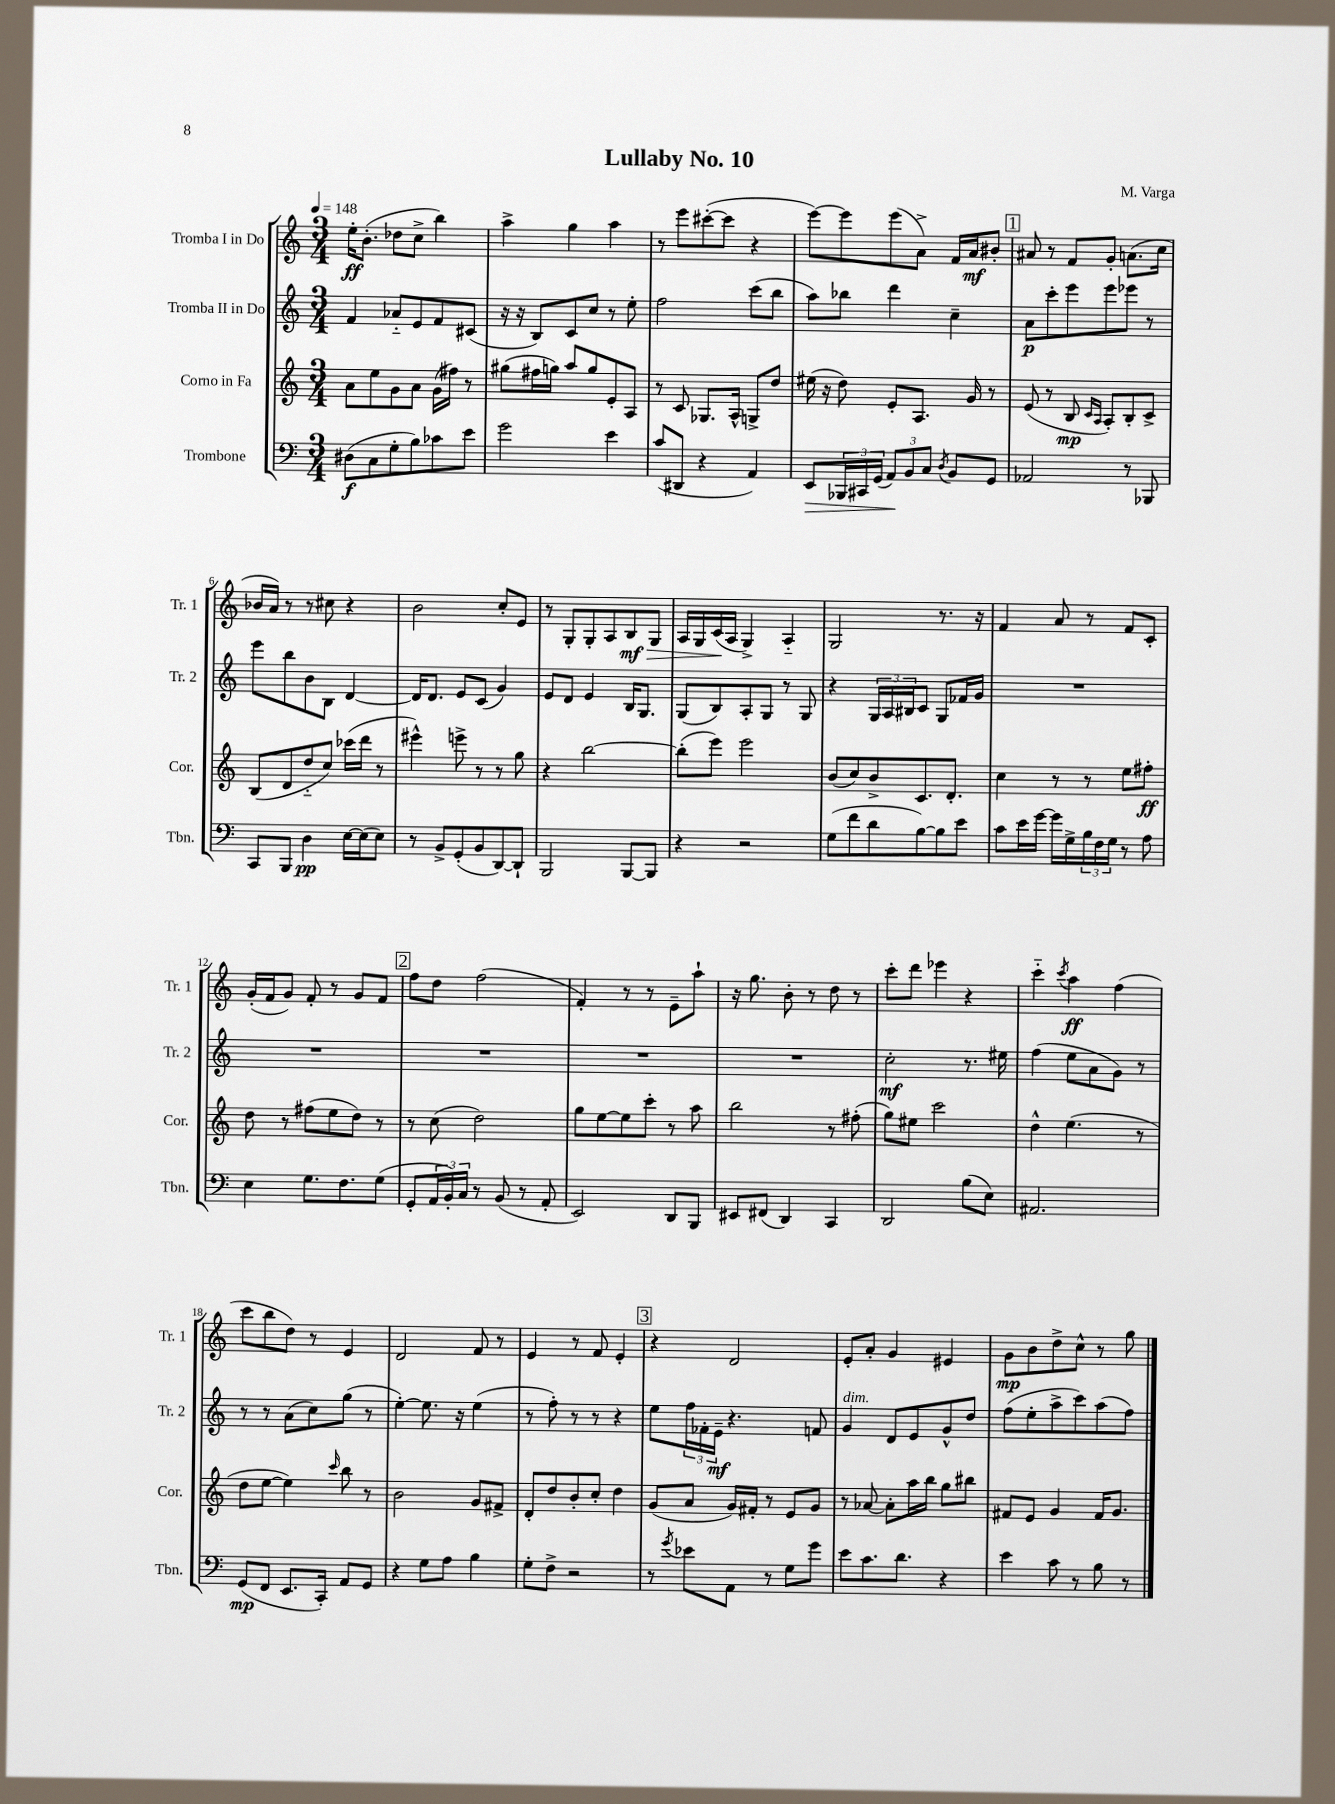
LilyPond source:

\header { title = "Lullaby No. 10" composer = "M. Varga" }
<<
\new StaffGroup <<
\new Staff = "s0" \with { instrumentName = "Tromba I in Do" shortInstrumentName = "Tr. 1" } {
    \clef treble \key c \major \numericTimeSignature \time 3/4 \tempo 4 = 148
    e''16-.\ff b'8.-.( des''8 c''8-> b''4) |
    a''4-> g''4 a''4 |
    r8 e'''8 cis'''8~-.( cis'''8 r4 |
    e'''8~) e'''8 e'''8( a'8->) f'16 a'16\mf bis'8-. |
    \mark \markup { \box "1" } ais'8 r8 f'8 g'8-. a'8.( c''16 |
    bes'16 a'16) r8 r8 cis''8 r4 |
    b'2 c''8-. e'8 |
    r8 g8-. g8-. a8 b8\mf\> g8 |
    a16 g16 c'16\!( a16 g4->) a4-_ |
    g2 r8. r16 |
    f'4 a'8 r8 f'8 c'8-. |
    g'16-.( f'16 g'8) f'8-. r8 g'8 f'8 |
    \mark \markup { \box "2" } f''8 d''8 f''2( |
    f'4-.) r8 r8 e'8-- a''8-! |
    r16 g''8. b'8-. r8 d''8 r8 |
    c'''8-. d'''8 ees'''4 r4 |
    c'''4-_ \acciaccatura { c'''8 } a''4\ff f''4( |
    c'''8 b''8 d''8) r8 e'4 |
    d'2 f'8 r8 |
    e'4 r8 f'8 e'4-. |
    \mark \markup { \box "3" } r4 d'2 |
    e'8-. a'8-. g'4 eis'4 |
    g'8\mp b'8 d''8-> c''8-^ r8 g''8 \bar "|." |
}
\new Staff = "s1" \with { instrumentName = "Tromba II in Do" shortInstrumentName = "Tr. 2" } {
    \clef treble \key c \major \numericTimeSignature \time 3/4
    f'4 aes'8-_ e'8 f'8 cis'8( |
    r16 r16 b8) c'8 c''8 r8 e''8-. |
    f''2 c'''8( b''8 |
    a''8) bes''8 d'''4 c''4-- |
    \mark \markup { \box "1" } a'8\p c'''8-. e'''8 e'''8 ees'''8 r8 |
    e'''8 b''8 b'8 b8 d'4~ |
    d'16 d'8. e'8 c'8( g'4) |
    e'8 d'8 e'4 b16 g8. |
    g8( b8) a8-. g8 r8 g8 |
    r4 \tuplet 3/2 { g16 a16 bis16 } c'8 g8 fes'16 g'16 |
    R2. |
    R2. |
    \mark \markup { \box "2" } R2. |
    R2. |
    R2. |
    c''2-.\mf r8. eis''16 |
    f''4( e''8 a'8 g'8) r8 |
    r8 r8 a'8( c''8) g''8( r8 |
    e''4~-.) e''8. r16 e''4( |
    r8 f''8-.) r8 r8 r4 |
    \mark \markup { \box "3" } e''8 \tuplet 3/2 { f''16 fes'16-. e'16--\mf } r4. f'8 |
    g'4^\markup { \italic "dim." } d'8 e'8 g'8-^ d''8 |
    f''8( e''8-. a''8-> c'''8) a''8( f''8) \bar "|." |
}
\new Staff = "s2" \with { instrumentName = "Corno in Fa" shortInstrumentName = "Cor." } {
    \clef treble \key c \major \numericTimeSignature \time 3/4
    a'8 e''8 g'8 a'8 g'16( fis''16) r8 |
    gis''8( fis''16 g''16) a''8 g''8 e'8-. a8 |
    r8 c'8 ges8. a16-^ g8-> d''8 |
    eis''16( r16 d''8) e'8-. a8. g'16 r8 |
    \mark \markup { \box "1" } e'8( r8 b8\mp \grace { c'16 a16 } a8-.) b8-. c'8-> |
    b8( d'8 d''8-_ c''8) ces'''16( d'''16 r8 |
    eis'''4-^) e'''8-> r8 r8 g''8 |
    r4 b''2~ |
    b''8-.( e'''8) e'''2 |
    b'8( c''8) b'8-> c'8. d'8.-. |
    c''4 r8 r8 e''8 fis''8-.\ff |
    d''8 r8 fis''8( e''8 d''8) r8 |
    \mark \markup { \box "2" } r8 c''8( d''2) |
    g''8 e''8~ e''8 c'''8-. r8 a''8 |
    b''2 r8 fis''8-.( |
    g''8) eis''8 c'''2 |
    d''4-^ e''4.( r8 |
    d''8 e''8~ e''4) \grace { c'''16 } b''8 r8 |
    b'2 g'8 fis'8-> |
    d'8-. d''8 b'8-. c''8-. d''4 |
    \mark \markup { \box "3" } g'8( a'8 g'16) fis'16-. r8 e'8 g'8 |
    r8 aes'8~ aes'8-. a''16 b''16 g''8 bis''8 |
    fis'8 e'8 g'4 fis'16 g'8. \bar "|." |
}
\new Staff = "s3" \with { instrumentName = "Trombone" shortInstrumentName = "Tbn." } {
    \clef bass \key c \major \numericTimeSignature \time 3/4
    dis8\f( c8 g8-. b8) ces'8 e'8 |
    g'2 e'4 |
    c'8( dis,8 r4 a,4) |
    e,8\> \tuplet 3/2 { bes,,16 cis,16 g,16( } \tuplet 3/2 { a,8\!) b,8 c8 } \acciaccatura { d8 } b,8 g,8 |
    \mark \markup { \box "1" } aes,2 r8 bes,,8 |
    c,8 b,,8 d4\pp e16~ e16( e8) |
    r8 b,8-> g,8-.( b,8 d,8~) d,8-! |
    b,,2 b,,8~ b,,8 |
    r4 r2 |
    g8( f'8 d'8 b8~) b8 e'8 |
    c'8 e'16 g'16~ g'16 g16-> \tuplet 3/2 { b16 f16 g16 } r8 a8 |
    e4 g8. f8. g8( |
    \mark \markup { \box "2" } g,8-. \tuplet 3/2 { a,16 b,16-.) c16 } r8 b,8( r8 a,8-. |
    e,2) d,8 b,,8 |
    eis,8 fis,8( d,4) c,4 |
    d,2 b8( e8) |
    ais,2. |
    g,8\mp( f,8 e,8. c,16-.) a,8 g,8 |
    r4 g8 a8 b4 |
    g8-. f8-> r2 |
    \mark \markup { \box "3" } r8 \acciaccatura { g'8 } ees'8 a,8 r8 g8 g'8 |
    e'8 c'8. d'8. r4 |
    e'4 c'8 r8 b8 r8 \bar "|." |
}
>>
>>
